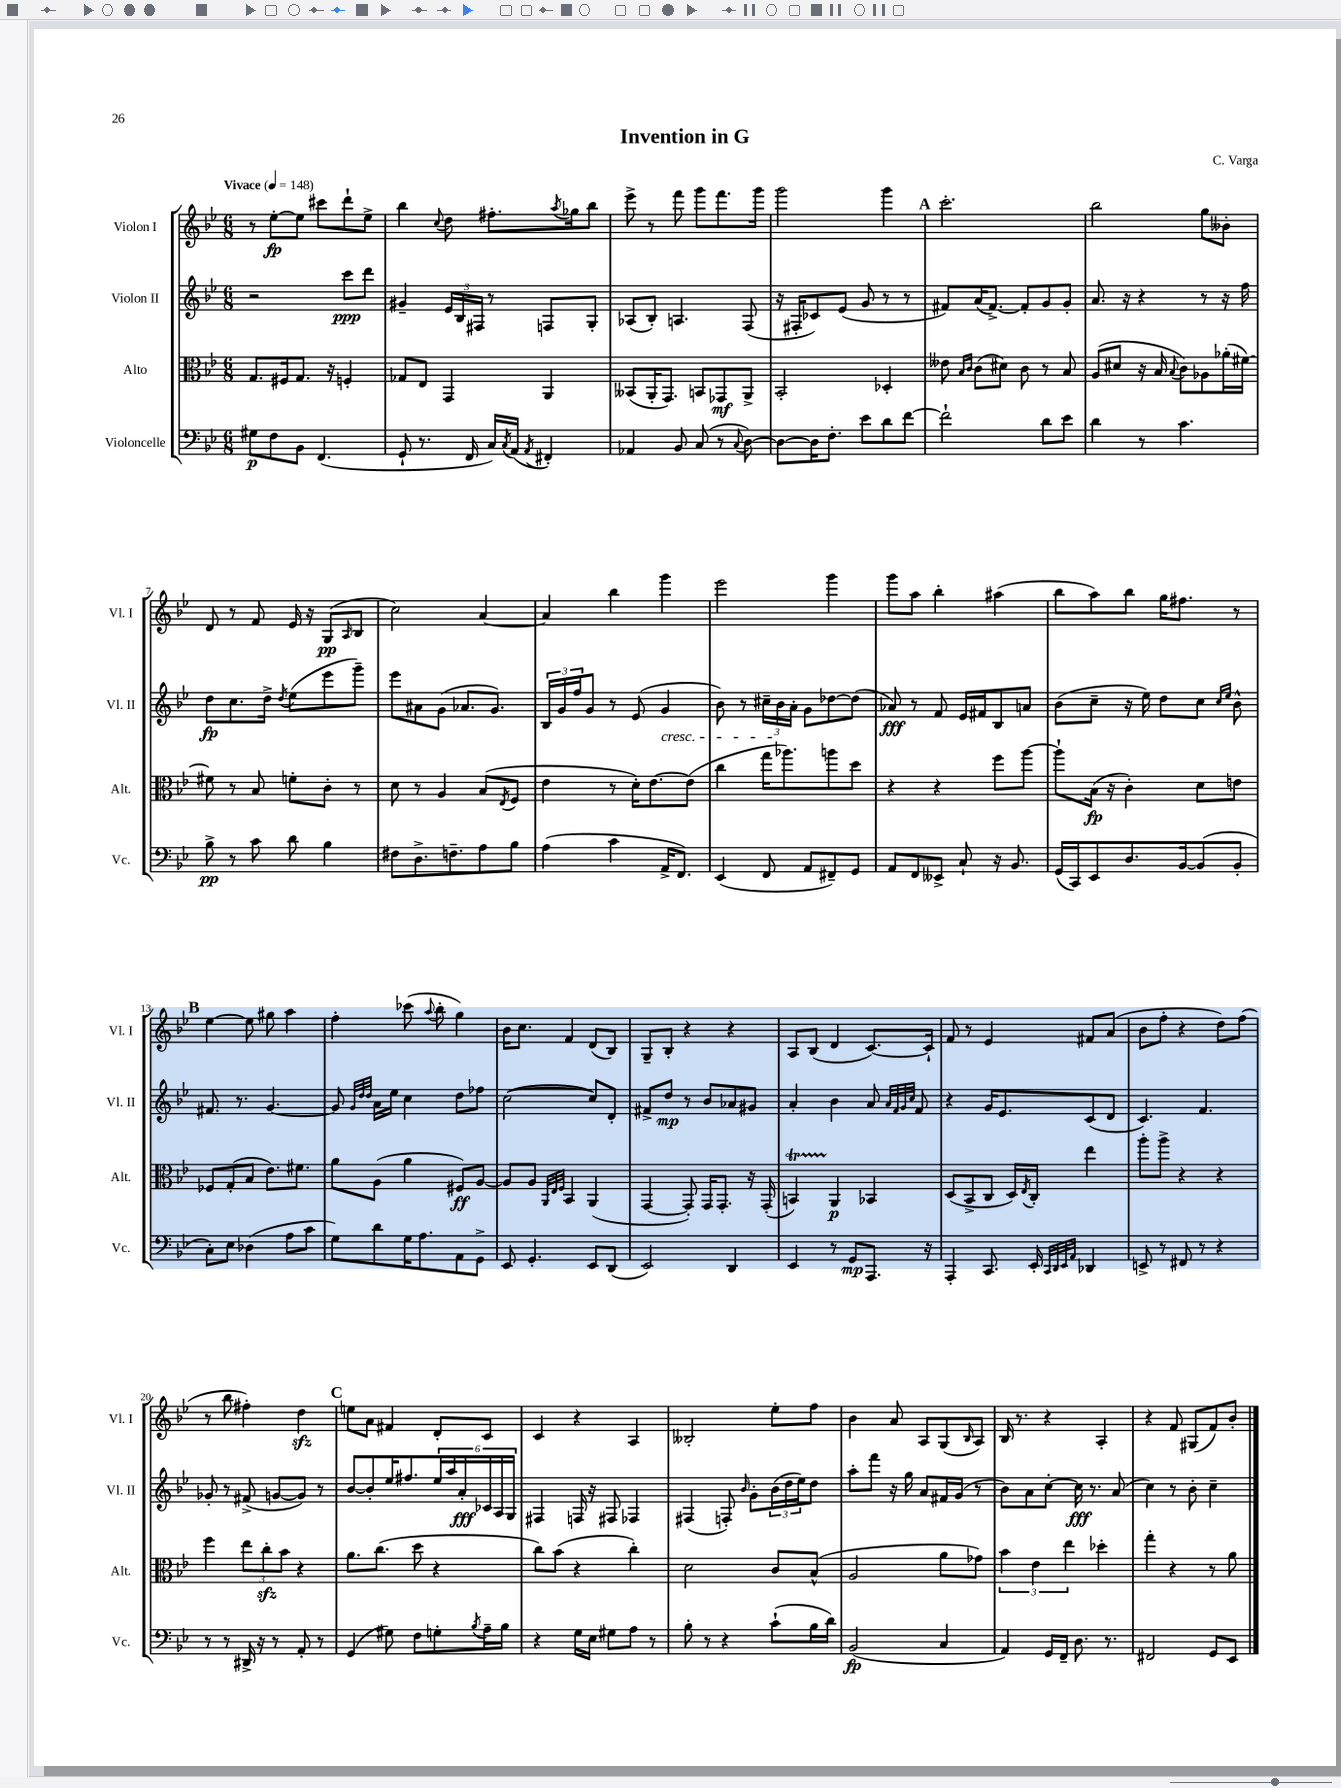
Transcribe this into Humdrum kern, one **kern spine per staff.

**kern	**kern	**kern	**kern
*staff4	*staff3	*staff2	*staff1
*clefF4	*clefC3	*clefG2	*clefG2
*k[b-e-]	*k[b-e-]	*k[b-e-]	*k[b-e-]
*M6/8	*M6/8	*M6/8	*M6/8
*MM148	*MM148	*MM148	*MM148
8G#	8.G	2r	8r
8F	.	.	[8ee-'
.	16F#	.	.
8BB-	8.G	.	8ee-]
(4.FF	.	.	8ccc#
.	16r	.	.
.	4F'	8ccc	8ddd`
.	.	8ddd	8ee-^
=	=	=	=
8GG`	8G-	4g#~	4bb-
8.r	8E-	.	.
.	.	.	8qqcc
.	4GG	24e-	8dd
.	.	24B-	.
16FF	.	.	.
.	.	24F#	.
16C)	.	8r	8.ff#'
8qC	.	.	.
(16AA	.	.	.
8qAA	.	.	.
4FF#')	4AA	8F	.
.	.	.	8qaa
.	.	.	16gg-
.	.	8G'	8bb-
=	=	=	=
4AA-	(8BB--	(8A-	8eee-^
.	16AA'	8B-')	8r
.	8.GG)	.	.
8BB-	.	4.A	8fff
(8C	8BB	.	8ggg
8r	8GG-	.	8.fff
8qqC	.	.	.
[8D)	8AA^	(8F	.
.	.	.	16ggg
=	=	=	=
8D_	2BB-'	16r	2ggg
.	.	16F#'	.
16D]	.	8c-)	.
8.F'	.	.	.
.	.	(8e-	.
8e-	.	8g	.
8d	4D-'	8r	4ggg
[8f	.	8r	.
=	=	=	=
2f`]	8e--	8f#)	2.ccc'
.	16qqB-	.	.
.	16qqc	.	.
.	(8c	(16a	.
.	.	[8.f#^)	.
.	8d#)	.	.
.	8c	8f#']	.
8d	8r	8g	.
8e-	8B-	8g'	.
=	=	=	=
4d	(8A	8.a	2bb-
.	8d#	.	.
.	.	16r	.
8r	16r	4r	.
.	16B-	.	.
.	8qqB-	.	.
4.c	8c)	.	.
.	8A-	8r	8gg
.	(16a-'	16r	8b--'
.	[16f#)	16ff	.
=	=	=	=
8B-^	8f#]	8dd	8d
8r	8r	8.cc	8r
8c	8B-	.	8f
.	.	16dd^	.
.	.	8qdd	.
8d	8f'	(8ee-	16e-
.	.	.	16r
4B-	8c'	8eee-	(8G
.	.	.	16qqA
.	8r	8ggg~)	8B-
=	=	=	=
8F#	8d	8eee-	2cc)
8.D^	8r	8a#	.
.	4A	(8g	.
8.F~	.	.	.
.	.	8.a-	.
8A	(8B-	.	[4a
.	.	8.g)	.
.	8qE-	.	.
8B-	8F	.	.
=	=	=	=
(4A	4e-	24B-	4a]
.	.	24g	.
.	.	24ff	.
.	.	8g	.
4c	8r	8r	4bb-
.	16d')	(8e-	.
.	[8.e-	.	.
16AA^	.	4g	4ggg
8.FF)	.	.	.
.	(8e-]	.	.
=	=	=	=
(4EE-	4cc	8b-)	2eee-
.	.	8r	.
8FF	16gg	24cc#~	.
.	.	24b-	.
.	8.aa-)	.	.
.	.	24a'	.
8AA	.	8g	.
8FF#~)	8aa	[8dd-	4ggg
8GG	8dd	(8dd-]	.
=	=	=	=
8AA	4r	8a-)	8ggg
8FF	.	8r	8aa
8EE--^	4r	8f	4bb-'
8C`	.	16e-	.
.	.	16f#	.
16r	8ff	8B-	(4aa#
8.BB-	.	.	.
.	[8aa	8a	.
=	=	=	=
(16GG	8aa`]	(8b-	8bb-
16CC)	.	.	.
8EE-	(16B-	8cc~	8aa)
.	16r	.	.
8.D	4c')	16r	8bb-
.	.	16ee-)	.
.	.	8dd	16gg
[16BB-	.	.	8.ff#
(8BB-]	8d	8cc	.
.	.	16qqcc	.
.	.	16qqee-	.
8BB-'	8e	8b-^^	8r
=	=	=	=
8C')	8F-	8.f#	[4ee-
8E-	(8G'	.	.
.	.	8.r	.
(4D-	8B-	.	8ee-]
.	8.e-)	[4.g	8gg#
8A	.	.	4aa
.	8.f#	.	.
8c	.	.	.
=	=	=	=
8G)	8a	8g]	4ff'
.	.	32qqg	.
.	.	32qqdd	.
.	.	32qqdd	.
8d	(8A	16a	.
.	.	16ee-	.
16G	4a	4cc	(8ccc-
8.A	.	.	.
.	.	.	8qqaa
.	.	.	8bb-'
8AA	8F#)	8dd	4gg)
8GG^	[8A	8ff-	.
=	=	=	=
8EE-	8A]	([2cc	16b-
.	.	.	8.cc
4.GG'	8A	.	.
.	32qqAA	.	.
.	32qqE-	.	.
.	32qqF	.	.
.	4BB-	.	4f
8EE-	(4AA	8cc])	(8d
(8DD	.	8d'	8B-)
=	=	=	=
2EE-)	[4GG	8f#^	8G~
.	.	8dd	8B-'
.	8GG'])	8r	4r
.	16GG	8b-	.
.	8.GG'	.	.
4DD	.	8a-	4r
.	16r	8g#	.
.	(16GG'	.	.
=	=	=	=
4EE-	4BB)	4a'	8A
.	.	.	(8B-
8r	4AA	4b-	4d
8GG	.	.	.
8.AAA	4BB-	8a	[8.c)
.	.	32qqa	.
.	.	32qqf	.
.	.	32qqg	.
.	.	32qqcc	.
.	.	8f	.
16r	.	.	16c`]
=	=	=	=
4AAA'	(8D	4r	8f
.	8BB-^	.	8r
8.CC	8C	16g	4e-
.	.	8.e-	.
.	16D)	.	.
.	8qE-	.	.
16EE-'	16C'	.	.
32qqCC	.	.	.
32qqDD	.	.	.
32qqEE-	.	.	.
32qqAA	.	.	.
4DD-	4ee-	(8c	8f#
.	.	8d	(8a
=	=	=	=
8EE^	8aa'	4.c)	8b-
8r	8aa^	.	8ff'
8FF#	4r	.	4r
8r	.	4.f	.
4r	4r	.	8dd)
.	.	.	(8ff
=	=	=	=
8r	4ff	8g-'	8r
8r	.	8r	8bb-
16DD#^	12ee-	(8f#^	4ff#')
16r	.	.	.
.	12cc'	.	.
8r	.	[8g	.
.	12b-	.	.
8AA'	4r	8g])	4dd
8r	.	8r	.
=	=	=	=
(4GG	8.a	[8b-	8ee
.	.	8b-']	8a
.	(8.cc	.	.
8G#)	.	16ee-	4f#
.	.	8.ff#	.
8F	8dd	.	.
8G'	4r	24ee-	8d'
.	.	24aa	.
.	.	24a'	.
8qB-	.	.	.
16A~	.	24c-	8c
.	.	24A	.
16B-	.	.	.
.	.	24G	.
=	=	=	=
4r	8cc)	4F#	4c
.	(8b-	.	.
16G	4r	16F	4r
16E-	.	16r	.
8G#	.	8F#	.
8A	4cc')	4F-	4A
8r	.	.	.
=	=	=	=
8B-'	2d	(4F#	2B--'
8r	.	.	.
4r	.	8F')	.
.	.	16qqb-	.
.	.	8g'	.
(8c`	8c	(24b-	8ee-'
.	.	24dd	.
.	.	24ee-)	.
16B-	(8B-^^	8dd	8ff
16d)	.	.	.
=	=	=	=
(2BB-	2A	8aa'	4b-
.	.	8fff	.
.	.	16r	8a
.	.	16gg	.
.	.	8a	8A
4C	8a	16f#	(8G
.	.	(16g	.
.	.	.	16qqB-
.	8g-)	8r	8A)
=	=	=	=
4AA)	6b-	8b-)	16B-
.	.	.	8.r
.	.	8a	.
.	6e-	.	.
16GG	.	[8cc'	4r
16FF~	.	.	.
.	6ee-	.	.
8.D	.	16cc]	.
.	.	8.r	.
.	4dd-'	.	4A'
8.r	.	.	.
.	.	(8a	.
=	=	=	=
2FF#	4gg'	4cc)	4r
.	4r	8r	8f
.	.	8b-'	(8G#
8GG	8r	4cc~	8f)
8EE-	8a	.	8b-'
==	==	==	==
*-	*-	*-	*-
